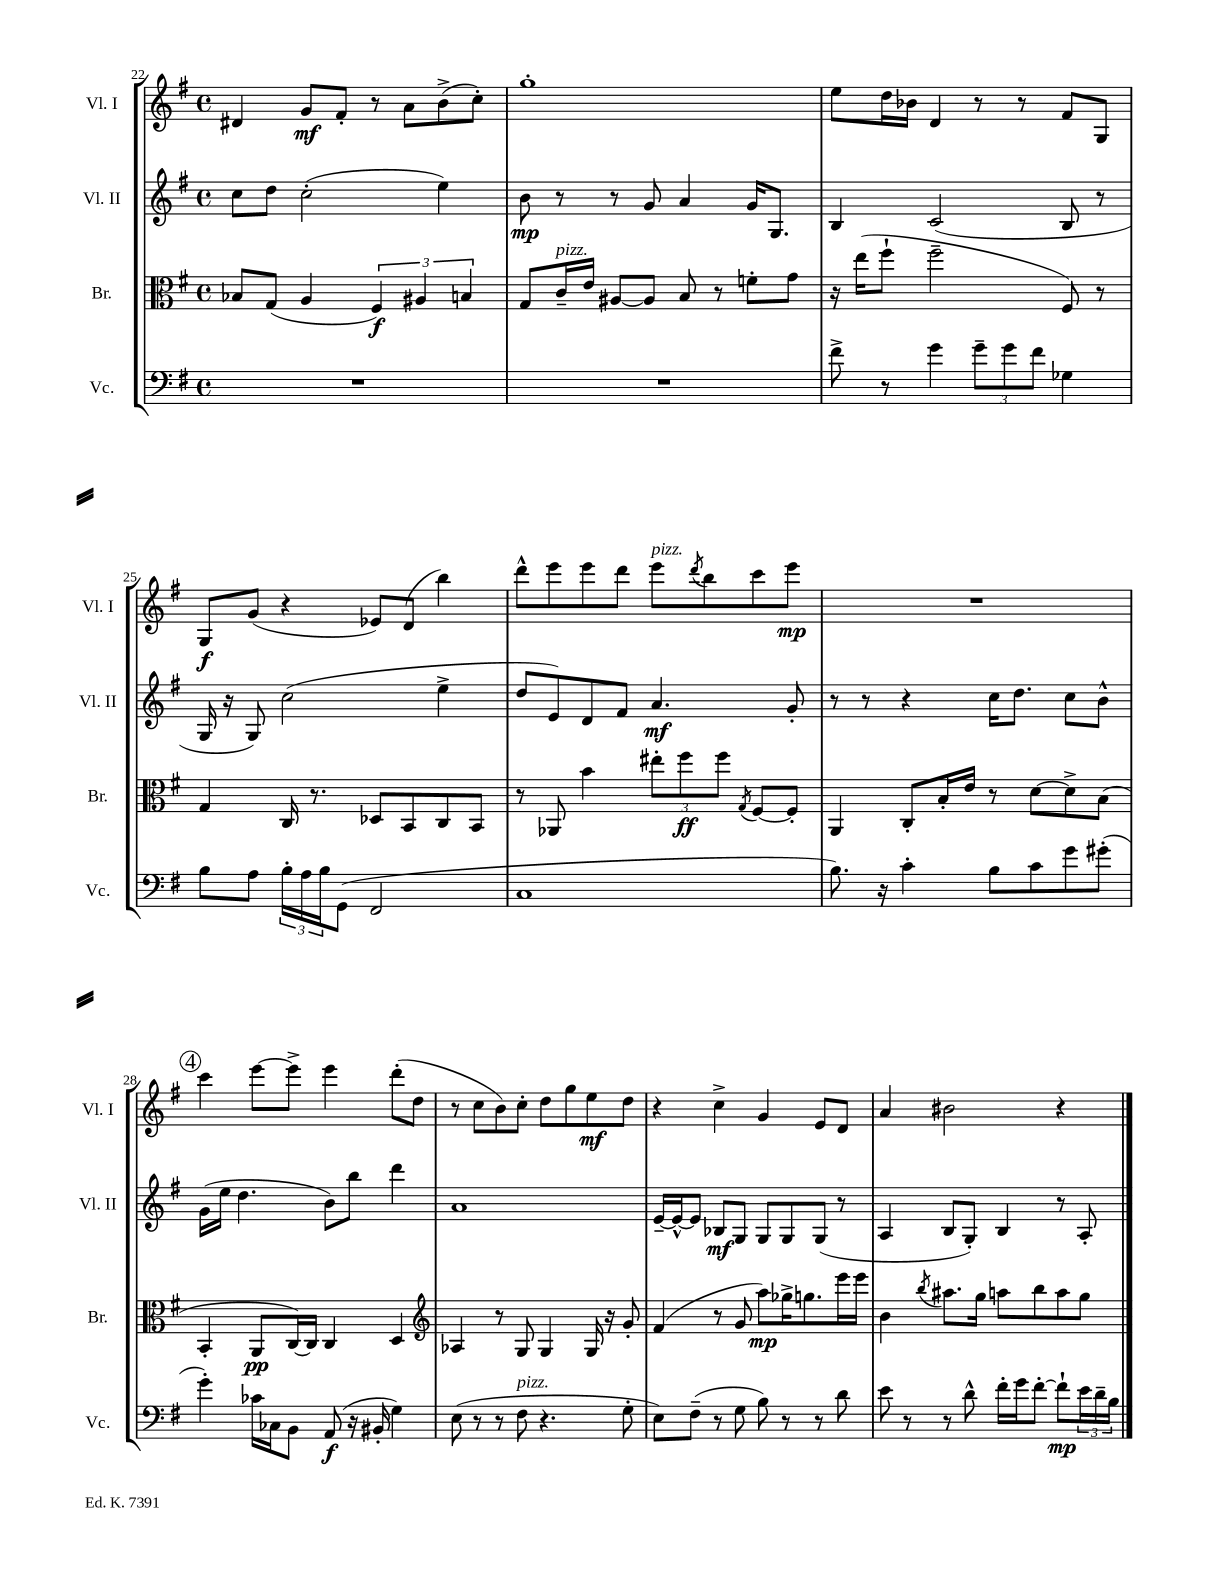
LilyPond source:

<<
\new StaffGroup <<
\new Staff = "s0" \with { instrumentName = "Vl. I" shortInstrumentName = "Vl. I" } {
    \clef treble \key g \major \defaultTimeSignature \time 4/4
    dis'4 g'8\mf fis'8-. r8 a'8 b'8->( c''8-.) |
    g''1-. |
    e''8 d''16 bes'16 d'4 r8 r8 fis'8 g8 |
    g8\f g'8( r4 ees'8) d'8( b''4) |
    d'''8-^ e'''8 e'''8 d'''8 e'''8^\markup { \italic "pizz." } \acciaccatura { d'''8 } b''8 c'''8 e'''8\mp |
    R1 |
    \mark \markup { \circle "4" } c'''4 e'''8~ e'''8-> e'''4 d'''8-.( d''8 |
    r8 c''8 b'8) c''8-. d''8 g''8 e''8\mf d''8 |
    r4 c''4-> g'4 e'8 d'8 |
    a'4 bis'2 r4 \bar "|." |
}
\new Staff = "s1" \with { instrumentName = "Vl. II" shortInstrumentName = "Vl. II" } {
    \clef treble \key g \major \defaultTimeSignature \time 4/4
    c''8 d''8 c''2-.( e''4) |
    b'8\mp r8 r8 g'8 a'4 g'16 g8. |
    b4 c'2( b8 r8 |
    g16 r16 g8) c''2( e''4-> |
    d''8 e'8) d'8 fis'8 a'4.\mf g'8-. |
    r8 r8 r4 c''16 d''8. c''8 b'8-^ |
    \mark \markup { \circle "4" } g'16( e''16 d''4. b'8) b''8 d'''4 |
    a'1 |
    e'16~-- e'16~-^ e'8 bes8\mf g8 g8 g8 g8( r8 |
    a4 b8 g8-.) b4 r8 a8-. \bar "|." |
}
\new Staff = "s2" \with { instrumentName = "Br." shortInstrumentName = "Br." } {
    \clef alto \key g \major \defaultTimeSignature \time 4/4
    bes8 g8( a4 \tuplet 3/2 { fis4\f) ais4 b4 } |
    g8 c'16--^\markup { \italic "pizz." } e'16 ais8~ ais8 b8 r8 f'8-. g'8 |
    r16 e''16( fis''8-! fis''2-- fis8) r8 |
    g4 c16 r8. des8 b,8 c8 b,8 |
    r8 aes,8 b'4 \tuplet 3/2 { eis''8-. fis''8\ff fis''8 } \acciaccatura { g8 } fis8~ fis8-. |
    a,4 c8-. b16-. e'16 r8 d'8~ d'8-> b8( |
    \mark \markup { \circle "4" } b,4-. a,8\pp c16~) c16 c4 d4 |
    \clef treble aes4 r8 g8 g4 g16 r16 g'8-. |
    fis'4( r8 g'8 a''8\mp) ges''16-> g''8. e'''16 e'''16 |
    b'4 \acciaccatura { b''8 } ais''8. g''16 a''8 b''8 a''8 g''8 \bar "|." |
}
\new Staff = "s3" \with { instrumentName = "Vc." shortInstrumentName = "Vc." } {
    \clef bass \key g \major \defaultTimeSignature \time 4/4
    R1 |
    R1 |
    fis'8-> r8 g'4 \tuplet 3/2 { g'8-- g'8 fis'8 } ges4 |
    b8 a8 \tuplet 3/2 { b16-. a16 b16 } g,8( fis,2 |
    c1 |
    b8.) r16 c'4-. b8 c'8 g'8 gis'8-.( |
    \mark \markup { \circle "4" } g'4-.) ces'16 ces16 b,8 a,8\f( r16 bis,16-. g4) |
    e8( r8 r8 fis8^\markup { \italic "pizz." } r4. g8-. |
    e8) fis8--( r8 g8 b8) r8 r8 d'8 |
    e'8 r8 r8 d'8-^ fis'16-. g'16 fis'8~-. fis'8-!\mp \tuplet 3/2 { e'16 d'16-- b16 } \bar "|." |
}
>>
>>
\layout { \context { \Score currentBarNumber = #22 } }
